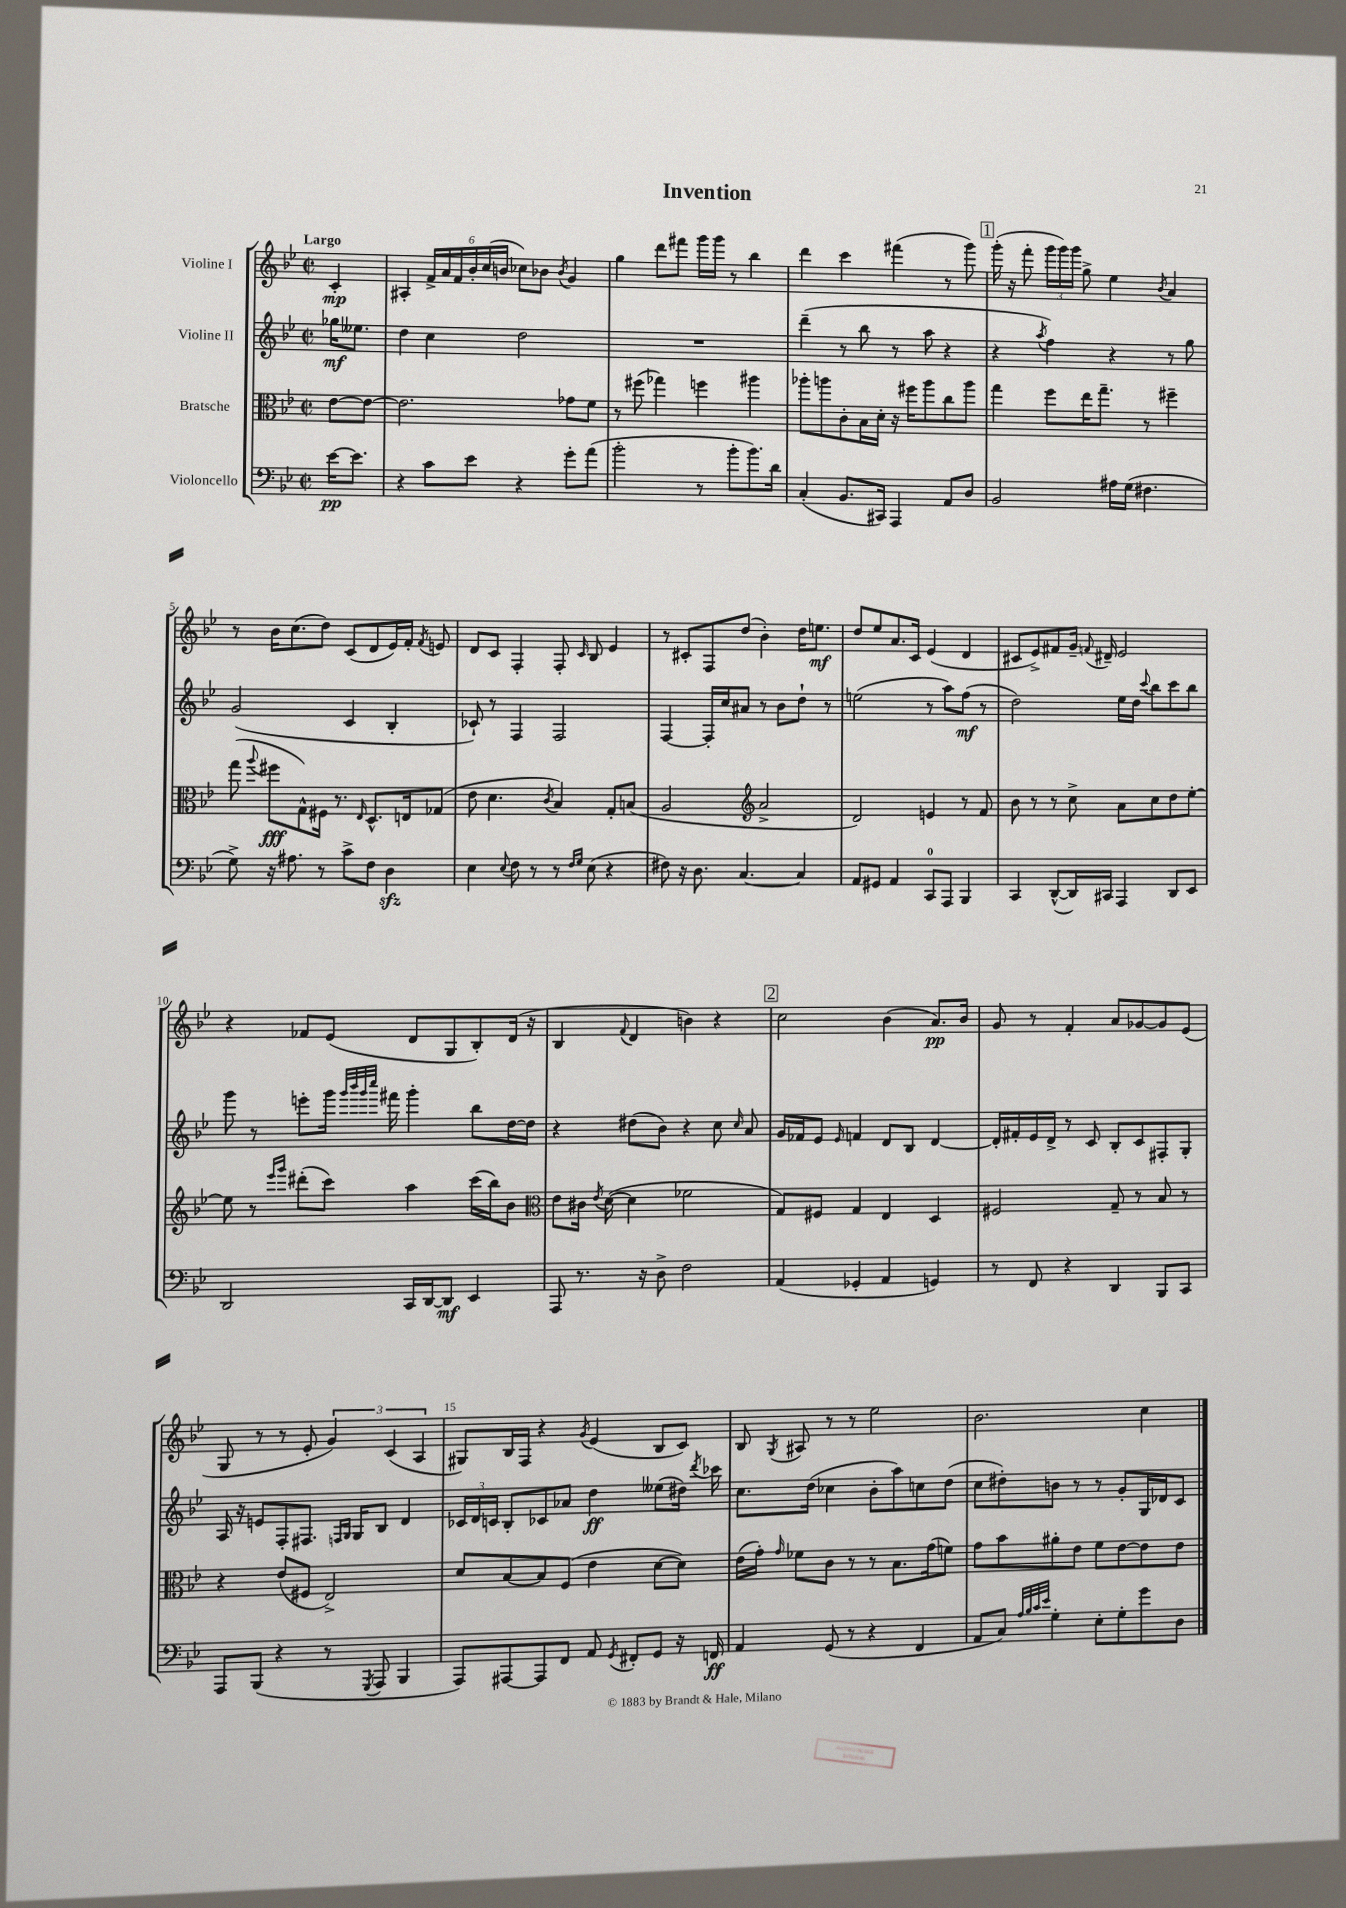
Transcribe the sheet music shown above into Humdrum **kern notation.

**kern	**kern	**kern	**kern
*staff4	*staff3	*staff2	*staff1
*clefF4	*clefC3	*clefG2	*clefG2
*k[b-e-]	*k[b-e-]	*k[b-e-]	*k[b-e-]
*M2/2	*M2/2	*M2/2	*M2/2
*met(c|)	*met(c|)	*met(c|)	*met(c|)
[16e-	[8e-	16gg-	4c'
8.e-]	.	8.ee--	.
.	8e-_	.	.
=	=	=	=
4r	2.e-]	4dd	4A#'
8c	.	4cc	24f^
.	.	.	24a
.	.	.	24f
8e-	.	.	24b-'
.	.	.	(24cc
.	.	.	24b
4r	.	2dd	8cc-)
.	.	.	8b-
.	.	.	8qb-
8g'	8g-	.	4g
(8a	8f	.	.
=	=	=	=
2b-'	8r	1r	4gg
.	(8ff#	.	.
.	4gg-)	.	8ddd
.	.	.	8fff#
8r	4ff	.	16ggg
.	.	.	16ggg
8b-'	.	.	8r
8.b-)	4aa#	.	4bb-
16d	.	.	.
=	=	=	=
(4C'	8aa-'	(4ddd~	4ddd
.	8aa	.	.
8.BB-	8c'	8r	4ccc
.	16B-	8bb-	.
16CC#)	16d'	.	.
4AAA	16r	8r	(4fff#
.	16ff#	.	.
.	8aa	8aa	.
8AA	8cc	4r	8r
8D	8aa	.	8ggg)
=	=	=	=
2BB-	4gg	4r	(16ggg'
.	.	.	16r
.	.	.	8fff'
.	.	8qaa	.
.	8ff	4ff)	24ggg
.	.	.	24ggg)
.	.	.	24ggg
.	16ee-	.	8gg^
.	8.gg~	.	.
16A#	.	4r	4ee-
(16G	.	.	.
4.F#	8r	.	.
.	.	.	8qb-
.	4ff#~	8r	4a
.	.	8gg	.
=	=	=	=
8G^)	(8gg	(2g	8r
.	8qqaa	.	.
16r	8ff#	.	16b-
8.A#	.	.	(8.cc
.	8G^^)	.	.
8r	16F#	.	8dd)
.	8.r	.	.
8c^	.	4c	(8c
.	16qqE-	.	.
8F	8.D^^	.	8d
4D	.	4B-'	16e-)
.	16E	.	16f'
.	.	.	8qf
.	(8G-	.	8e
=	=	=	=
4E-	8e-	8c-`)	8d
.	4.d	8r	8c
8qqE-	.	.	.
8F	.	4F	4F'
8r	.	.	.
.	8qc	.	.
8r	4B-)	2F	8F'
16qqF	.	.	.
16qqG	.	.	16qqc
(8E-	.	.	8B-
4r	8G'	.	4e-
.	(8B	.	.
=	=	=	=
8F#)	2A	[4F	8r
16r	.	.	8c#'
8.D	.	.	.
.	.	16F']	8F
.	.	16cc	.
[4.C	.	8a#	(8dd
*	*clefG2	*	*
.	2a^	8r	4b-')
.	.	8b-	.
4C]	.	8dd`	16dd
.	.	.	8.ee
.	.	8r	.
=	=	=	=
8AA	2d)	(2ee	8dd
8GG#	.	.	8ee-
4AA	.	.	8.a
.	.	.	16c
8CC	4e	8r	(4e-
8AAA	.	8aa)	.
4BBB-	8r	(8ff	4d
.	8f	8r	.
=	=	=	=
4CC	8b-	2dd)	8c#
.	8r	.	8e-^)
([8DD^^	8r	.	8f#
16DD])	8cc^	.	16g~
.	.	.	8qqf
16CC#	.	.	16d#~
4AAA	8a	16ee-	2e-
.	.	16dd	.
.	.	8qqccc	.
.	8cc	8bb-	.
8DD	8dd	8ccc	.
8EE-	[8ee-'	8bb-	.
=	=	=	=
2DD	8ee-]	8ggg	4r
.	8r	8r	.
.	16qqeee-	.	.
.	16qqggg	.	.
.	(8ddd#'	8eee'	8f-
.	8ccc)	16ggg	(8e-
.	.	32qqggg	.
.	.	32qqbbb-	.
.	.	32qqggg	.
.	.	32qqcccc	.
.	.	16fff#	.
16CC	4aa	4ggg'	8d
[16DD	.	.	.
8DD]	.	.	8G
4EE-	(16ccc	8bb-	8B-')
.	16bb-)	.	.
.	8b-	[16dd	(16d
.	.	16dd]	16r
=	=	=	=
*	*clefC3	*	*
8AAA	8e-	4r	4B-
8.r	16c#	.	.
.	8qe-	.	.
.	([16d	.	.
.	.	.	8qqf
.	4d]	(8dd#	4d
16r	.	.	.
8D^	.	8b-)	.
2F	2f-	4r	4b)
.	.	8cc	4r
.	.	16qqcc	.
.	.	8a	.
=	=	=	=
(4AA	8G)	16g	2cc
.	.	16f-	.
.	8F#	8e-	.
.	.	16qqe-	.
4GG-'	4G	4f	.
4AA	4E-	8d	(4b-
.	.	8B-	.
4GG)	4D	[4d	8.a)
.	.	.	16b-
=	=	=	=
8r	2F#	16d']	8g
.	.	16f#'	.
8FF	.	16e-	8r
.	.	16d^	.
4r	.	8r	4f'
.	.	8c	.
4DD	8G~	8B-'	8a
.	8r	8c	[8g-
8BBB-	8B-	8F#'	8g-]
8CC	8r	8G'	(8e-
=	=	=	=
8AAA	4r	16A	8G
.	.	16r	.
(8BBB-	.	8e	8r
4r	(8e-	8F'	8r
.	8F#	8.F#	8e-'
8r	2E-^)	.	6g)
.	.	16qqF	.
.	.	16qqG	.
.	.	16G	.
8qGGG	.	.	.
8AAA	.	8B-	.
.	.	.	(6c
4BBB-	.	4d	.
.	.	.	6A
=	=	=	=
8AAA)	8d	24c-	8G#)
.	.	24d	.
.	.	24c	.
[8AAA#	[8B-	8B-'	16B-
.	.	.	16F
8AAA#]	8B-]	8c-	4r
8FF	(8F	8a-	.
.	.	.	8qg
8AA	4e-	4dd	(4e-
8qGG	.	.	.
8FF#'	.	.	.
8GG	[8d	(8ee--	8B-
16r	8d])	16dd#)	8c)
.	.	8qddd	.
16FF	.	16ccc-	.
=	=	=	=
4AA	(16e-	8.cc	8B-
.	16g')	.	.
.	16qqg	.	8qG
.	8f-	.	8A#
.	.	(16dd	.
(8GG	8c	4cc-	8r
8r	8r	.	8r
4r	8r	8b-'	2ee-
.	8.B-	8aa)	.
4FF	.	8cc	.
.	(16g	.	.
.	8f)	(8dd	.
=	=	=	=
8AA	8g	8cc	2.b-
8C)	8b-	8dd#')	.
32qqA	.	.	.
32qqB-	.	.	.
32qqc	.	.	.
32qqe-	.	.	.
4G'	8a#'	8b	.
.	8e-	8r	.
8E-'	8f	8r	.
8G'	[8e-	8g'	.
8g	8e-]	16G	4cc
.	.	16d-	.
8D	8e-	8c	.
==	==	==	==
*-	*-	*-	*-
